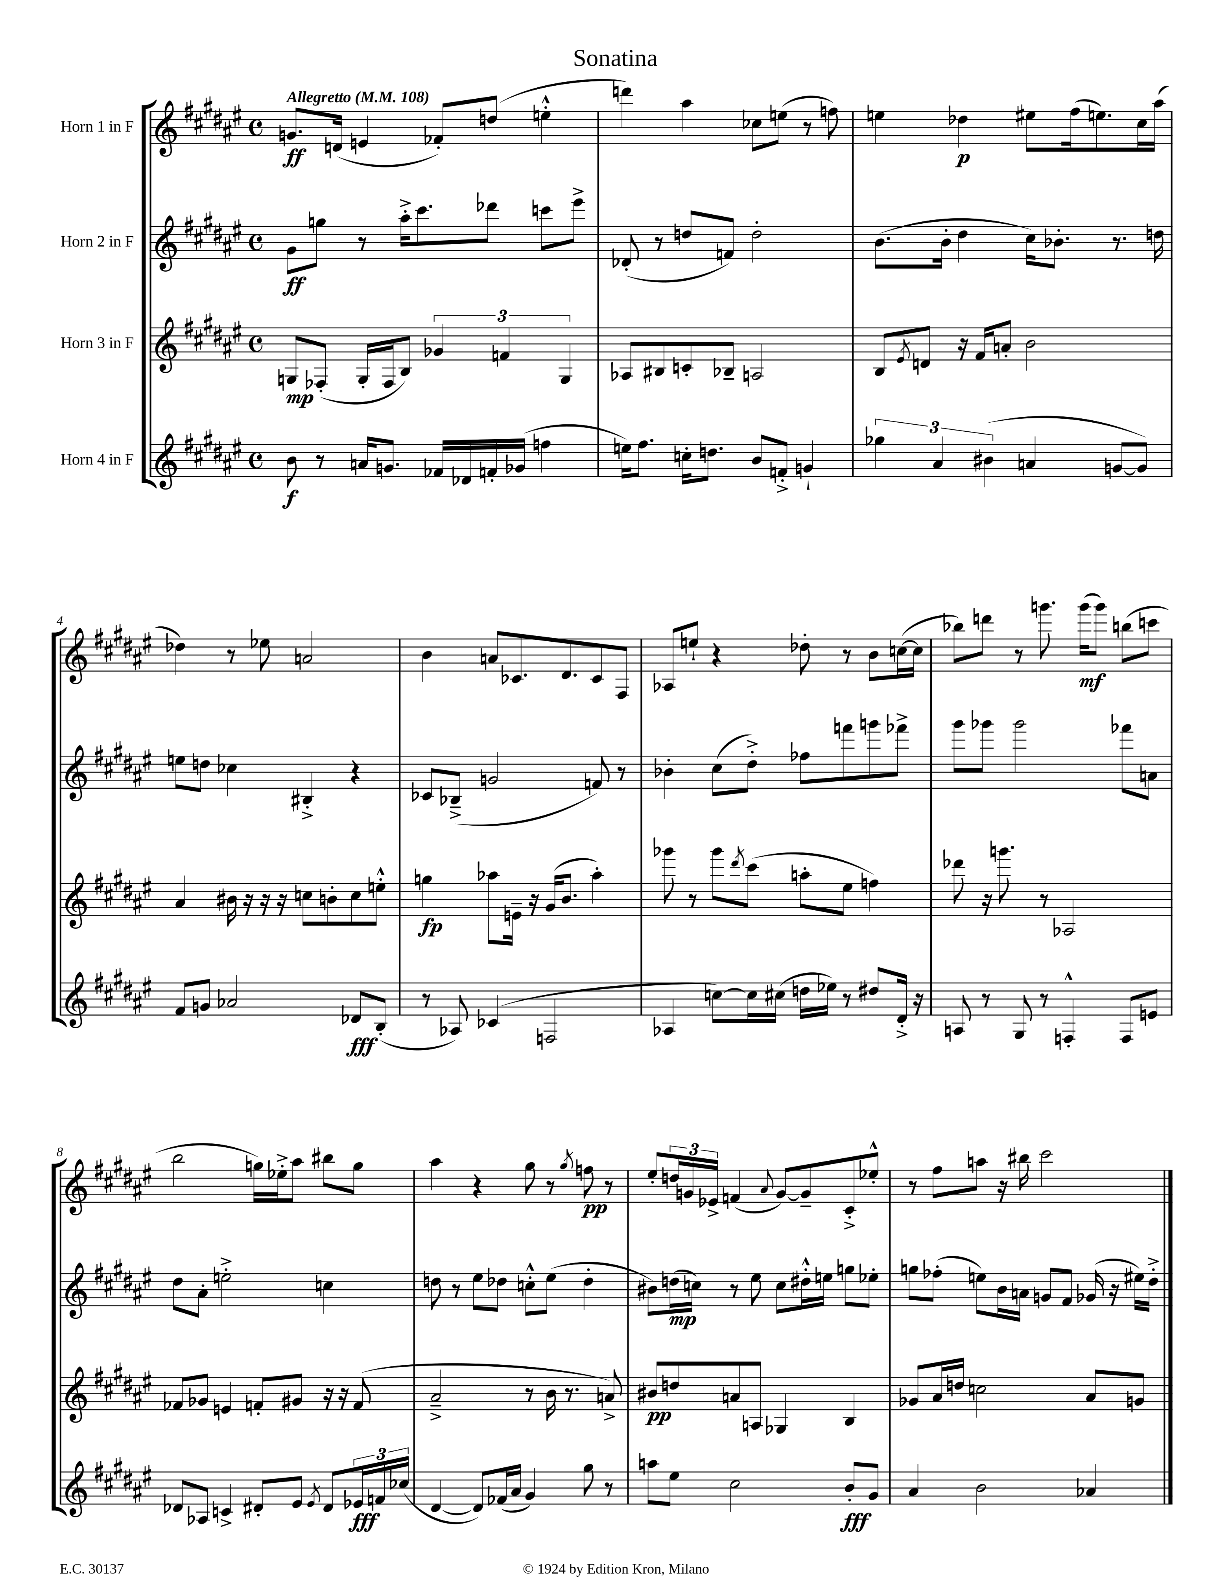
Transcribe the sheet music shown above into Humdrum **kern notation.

**kern	**dynam	**kern	**dynam	**kern	**dynam	**kern	**dynam
*part4	*part4	*part3	*part3	*part2	*part2	*part1	*part1
*staff4	*staff4	*staff3	*staff3	*staff2	*staff2	*staff1	*staff1
*I"Horn 4 in F	*	*I"Horn 3 in F	*	*I"Horn 2 in F	*	*I"Horn 1 in F	*
*clefG2	*	*clefG2	*	*clefG2	*	*clefG2	*
*k[f#c#g#d#a#e#]	*	*k[f#c#g#d#a#e#]	*	*k[f#c#g#d#a#e#]	*	*k[f#c#g#d#a#e#]	*
*M4/4	*	*M4/4	*	*M4/4	*	*M4/4	*
*met(c)	*	*met(c)	*	*met(c)	*	*met(c)	*
*MM108	*	*MM108	*	*MM108	*	*MM108	*
=1	=1	=1	=1	=1	=1	=1	=1
!	!	!	!	!	!	!LO:TX:a:B:t=Allegretto	!
8b\	f	8Gn/L	mp	8g#\L	ff	8.gn/L	ff
8r	.	(8F-X'/J	.	8ggn\J	.	.	.
.	.	.	.	.	.	(16dn/Jk	.
16an/KL	.	16G'/LL	.	8r	.	4en/	.
8.gn/J	.	16F-/J	.	.	.	.	.
.	.	8B/J)	.	16aa#'^\KL	.	.	.
.	.	.	.	8.ccc#\	.	.	.
16f-X/LL	.	6g-X/	.	.	.	8f-X'/L)	.
16d-X/	.	.	.	.	.	.	.
16fn'/	.	.	.	8ddd-X\J	.	(8ddn/J	.
.	.	6fn/	.	.	.	.	.
(16g-X/JJ	.	.	.	.	.	.	.
4ffn\	.	.	.	8cccn\L	.	4een'^^\	.
.	.	6G/	.	.	.	.	.
.	.	.	.	8eee#^\J	.	.	.
=2	=2	=2	=2	=2	=2	=2	=2
16een\KL)	.	8A-X/L	.	(8d-X'/	.	4dddn\)	.
8.ff#\J	.	.	.	.	.	.	.
.	.	8B#X/	.	8r	.	.	.
16ccn'\KL	.	8cn'/	.	8ddn/L	.	4aa#\	.
8.ddn\J	.	.	.	.	.	.	.
.	.	8B-X~/J	.	8fn/J)	.	.	.
8b/L	.	2An/	.	2dd'\	.	8cc-X\L	.
8fn'^/J	.	.	.	.	.	(8een\J	.
4gn`/	.	.	.	.	.	8r	.
.	.	.	.	.	.	8ffn\)	.
=3	=3	=3	=3	=3	=3	=3	=3
6gg-X\	.	8B/L	.	(8.b\L	.	4een\	.
.	.	8qe#/	.	.	.	.	.
.	.	8dn/J	.	.	.	.	.
6a#/	.	.	.	.	.	.	.
.	.	.	.	16b'\Jk	.	.	.
.	.	16r	.	4dd#\	.	4dd-X\	p
.	.	16f#/KL	.	.	.	.	.
(6b#X\	.	.	.	.	.	.	.
.	.	8an'/J	.	.	.	.	.
4an/	.	2b\	.	16cc#\KL)	.	8ee#X\L	.
.	.	.	.	8.b-X'\J	.	.	.
.	.	.	.	.	.	(16ff#\k	.
.	.	.	.	.	.	8.een\)	.
[8gn/L	.	.	.	8.r	.	.	.
8g/J])	.	.	.	.	.	16cc#\L	.
.	.	.	.	16ddn\	.	(16aa#\JJ	.
!!LO:LB:g=z
=4	=4	=4	=4	=4	=4	=4	=4
8f#/L	.	4a#/	.	8een\L	.	4dd-X\)	.
8gn/J	.	.	.	8ddn\J	.	.	.
2a-X/	.	16b#X\	.	4cc-X\	.	8r	.
.	.	16r	.	.	.	.	.
.	.	16r	.	.	.	8ee-X\	.
.	.	16r	.	.	.	.	.
.	.	8ccn\L	.	4B#X'^/	.	2an/	.
.	.	8bn'\	.	.	.	.	.
8d-X/L	fff	8cc\	.	4r	.	.	.
(8B'/J	.	8een'^^\J	.	.	.	.	.
=5	=5	=5	=5	=5	=5	=5	=5
8r	.	4ggn\	fp	8c-X/L	.	4b\	.
8A-X/)	.	.	.	(8B-X~^/J	.	.	.
(4c-X/	.	8aa-X\L	.	2gn/	.	8an/L	.
.	.	16en~\Jk	.	.	.	8.c-X/	.
.	.	16r	.	.	.	.	.
2Fn/	.	(16g#/KL	.	.	.	.	.
.	.	8.b/J	.	.	.	8.d#/	.
.	.	4aa-'\)	.	8fn/)	.	8c-/	.
.	.	.	.	8r	.	8F#/J	.
=6	=6	=6	=6	=6	=6	=6	=6
4A-X/	.	8ggg-X\	.	4b-X'\	.	8A-X/L	.
.	.	8r	.	.	.	8een`/J	.
[8ccn\L)	.	8ggg-\L	.	(8cc#\L	.	4r	.
.	.	8qddd#/	.	.	.	.	.
16cc\L]	.	(8ccc#\J	.	8dd#'^\J)	.	.	.
(16cc#X\JJ	.	.	.	.	.	.	.
16ddn\LL	.	8aan'\L	.	8ff-X\L	.	8dd-X'\	.
16ee-X\JJ)	.	.	.	.	.	.	.
8r	.	8ee#\J	.	8fffn\	.	8r	.
8dd#X/L	.	4ffn\)	.	8gggn\	.	8b\L	.
16d#'^/Jk	.	.	.	8fff-X^\J	.	([16ccn\L	.
16r	.	.	.	.	.	16cc\JJ]	.
=7	=7	=7	=7	=7	=7	=7	=7
8An/	.	8ddd-X\	.	8ggg#\L	.	8bb-X\L)	.
8r	.	16r	.	8ggg-X\J	.	8dddn\J	.
.	.	8.gggn\	.	.	.	.	.
8G#/	.	.	.	2ggg-\	.	8r	.
8r	.	8r	.	.	.	8.gggn\	.
4Fn'^^/	.	2A-X/	.	.	.	.	.
.	.	.	.	.	.	(16ggg\KL	mf
.	.	.	.	.	.	8ggg\J)	.
8F/L	.	.	.	8fff-X\L	.	(8bbn\L	.
8en/J	.	.	.	8an\J	.	8cccn\J	.
!!LO:LB:g=z
=8	=8	=8	=8	=8	=8	=8	=8
8d-X/L	.	8f-X/L	.	8dd#\L	.	2bb\	.
8A-X/J	.	8g-X/J	.	8a#'\J	.	.	.
4cn^/	.	4en/	.	2een'^\	.	.	.
8d#X'/L	.	8fn'/L	.	.	.	16ggn\LL)	.
.	.	.	.	.	.	16ee-X'^\J	.
8e#/J	.	8g#X/J	.	.	.	8aa#\J	.
8qe#/	.	.	.	.	.	.	.
8d#/L	.	16r	.	4ccn\	.	8bb#X\L	.
.	.	16r	.	.	.	.	.
24e-X/L	fff	(8f/	.	.	.	8gg\J	.
24fn/	.	.	.	.	.	.	.
(24cc-X/JJ	.	.	.	.	.	.	.
=9	=9	=9	=9	=9	=9	=9	=9
[4d#/	.	2a#~^/	.	8ddn\	.	4aa#\	.
.	.	.	.	8r	.	.	.
8d#/L])	.	.	.	8ee#\L	.	4r	.
(16f-X/L	.	.	.	8dd-X\J	.	.	.
16a#/JJ	.	.	.	.	.	.	.
4g#/)	.	8r	.	8ccn'^^\L	.	8gg#\	.
.	.	16b\	.	(8ee#\J	.	8r	.
.	.	8.r	.	.	.	.	.
.	.	.	.	.	.	8qgg#/	.
8gg#\	.	.	.	4dd-'\	.	8ffn\	pp
8r	.	8an^/)	.	.	.	8r	.
=10	=10	=10	=10	=10	=10	=10	=10
8aan\L	.	8b#X/L	pp	8b#X\L)	.	8ee#'/L	.
8ee#\J	.	8ddn/	.	(16ddn\L	mp	24ddn/L	.
.	.	.	.	.	.	24gn/	.
.	.	.	.	16ccn\JJ)	.	.	.
.	.	.	.	.	.	24e-X^/JJ	.
2cc#\	.	8an/	.	8r	.	(4fn/	.
.	.	8An/J	.	8ee#\	.	.	.
.	.	.	.	.	.	8qqa#/	.
.	.	4G-X/	.	8cc\L	.	[8g/L)	.
.	.	.	.	16dd#X'^^\L	.	8g~/]	.
.	.	.	.	16een\JJ	.	.	.
8b'/L	fff	4B/	.	8ggn\L	.	8c#'^/	.
8g#/J	.	.	.	8ee-X'\J	.	8ee-X'^^/J	.
=11	=11	=11	=11	=11	=11	=11	=11
4a#/	.	8g-X/L	.	8ggn\L	.	8r	.
.	.	16a#/L	.	(8ff-X'\J	.	8ff#\L	.
.	.	16ddn/JJ	.	.	.	.	.
2b\	.	2ccn\	.	8een\L)	.	8aan\J	.
.	.	.	.	16b\L	.	16r	.
.	.	.	.	16an\JJ	.	16bb#X\	.
.	.	.	.	8gn/L	.	2ccc#\	.
.	.	.	.	8f#/J	.	.	.
4a-X/	.	8a#/L	.	(16g-X/	.	.	.
.	.	.	.	16r	.	.	.
.	.	8gn/J	.	16ee#X\LL)	.	.	.
.	.	.	.	16dd#'^\JJ	.	.	.
==	==	==	==	==	==	==	==
*-	*-	*-	*-	*-	*-	*-	*-
